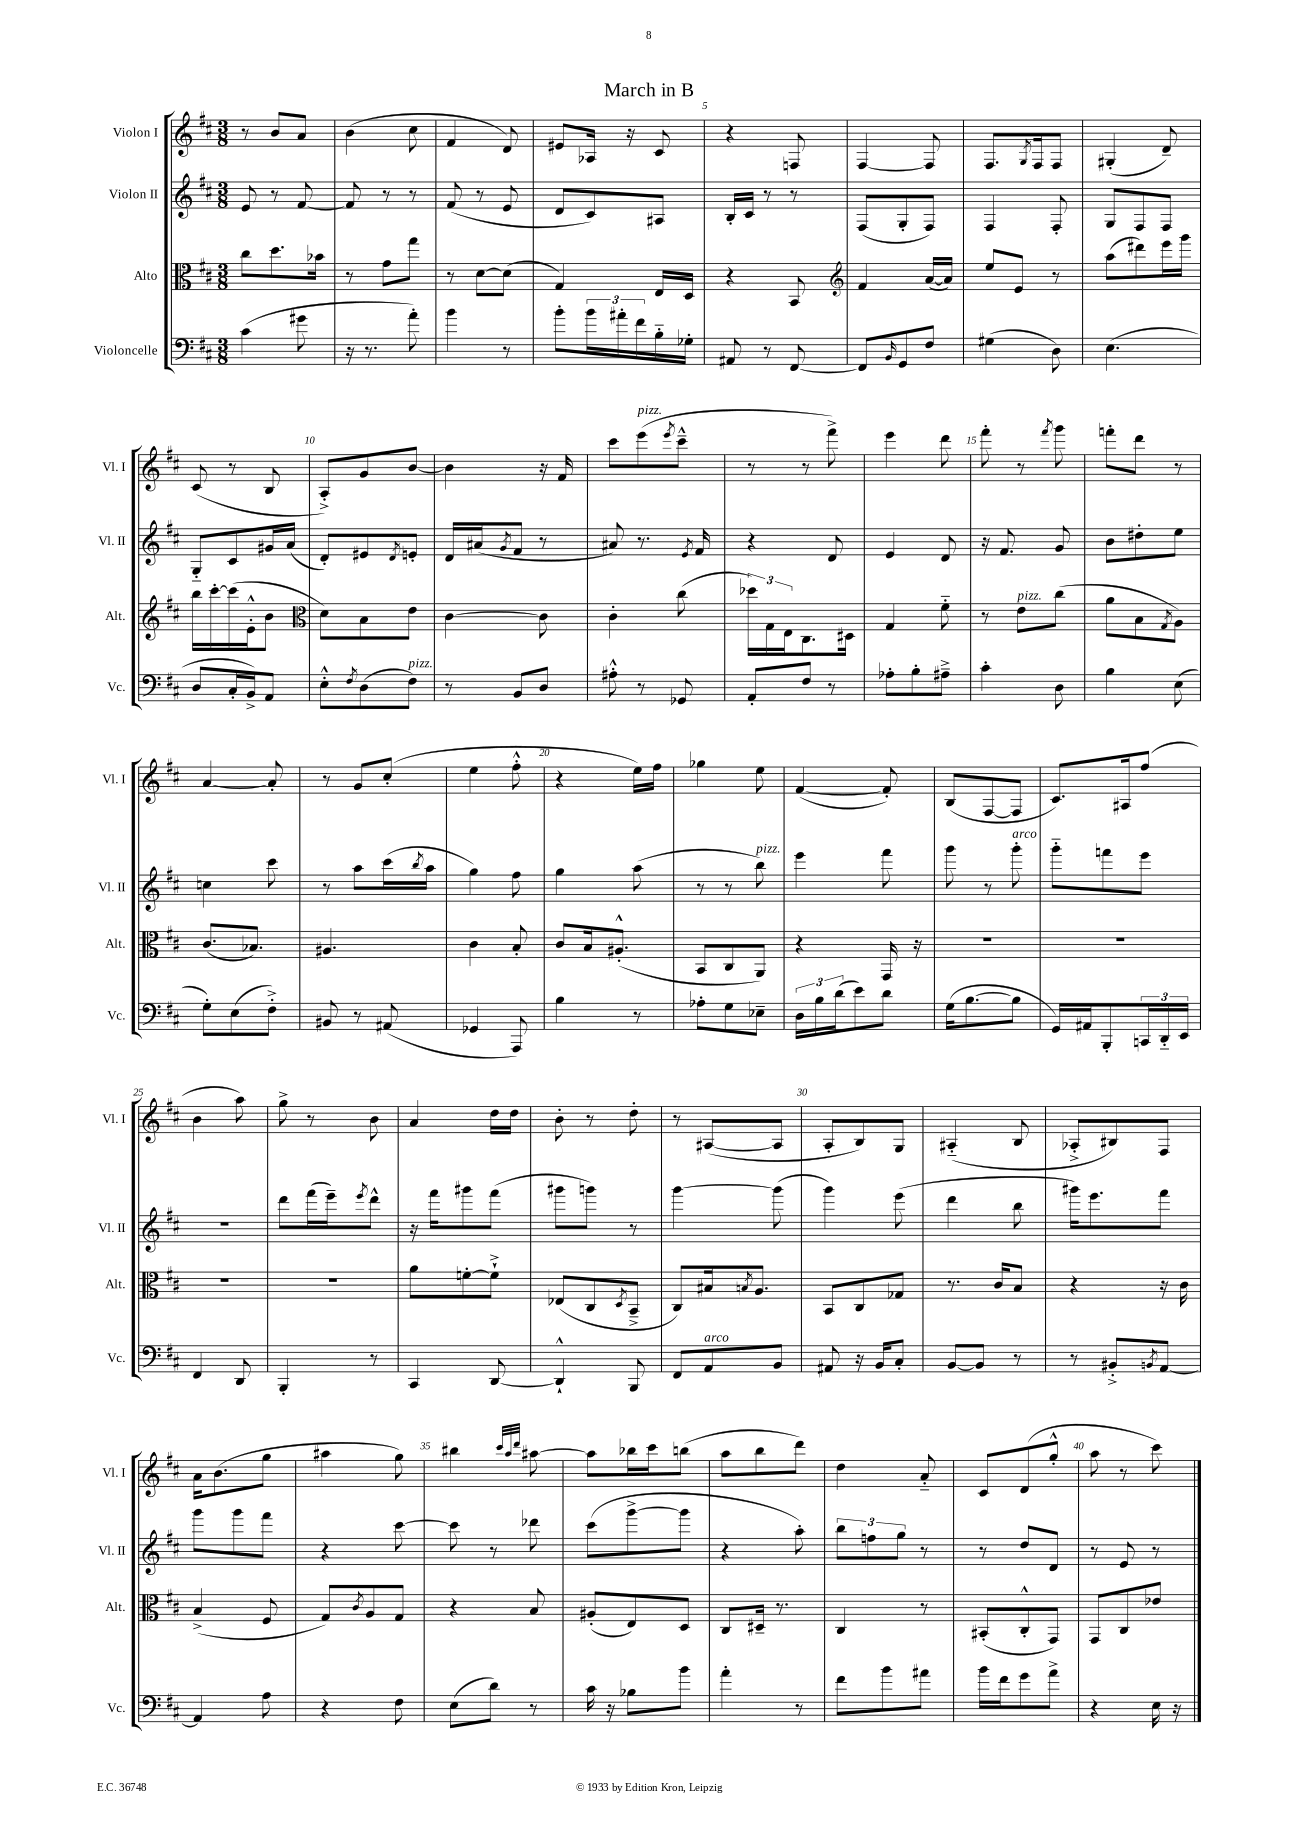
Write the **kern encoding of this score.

**kern	**kern	**kern	**kern
*part4	*part3	*part2	*part1
*staff4	*staff3	*staff2	*staff1
*I"Violoncelle	*I"Alto	*I"Violon II	*I"Violon I
*I'Vc.	*I'Alt.	*I'Vl. II	*I'Vl. I
*clefF4	*clefC3	*clefG2	*clefG2
*k[f#c#]	*k[f#c#]	*k[f#c#]	*k[f#c#]
*M3/8	*M3/8	*M3/8	*M3/8
=1	=1	=1	=1
(4c#\	8cc#\L	8e/	8r
.	8.dd\	8r	8b/L
8g#X\	.	[8f#/	8a/J
.	16b-X\Jk	.	.
=2	=2	=2	=2
16r	8r	8f#/]	(4b\
8.r	.	.	.
.	8g\L	8r	.
8a'\)	8gg\J	8r	8cc#\
=3	=3	=3	=3
4b\	8r	(8f#/	4f#/
.	[8d\L	8r	.
8r	(8d\J]	8e/	8d/)
=4	=4	=4	=4
8b'\L	4G/)	8d/L	8e#X/L
24b\L	.	8c#/)	16A-X/Jk
24a#X'\	.	.	.
.	.	.	16r
24f#\	.	.	.
16B\	16E/LL	8A#X/J	8c#/
16G-X'\JJ	16D/JJ	.	.
=5	=5	=5	=5
8AA#X/	4r	16B'/LL	4r
.	.	16c#/JJ	.
8r	.	8r	.
[8FF#/	8BB/	8r	8Fn/
=6	=6	=6	=6
*	*clefG2	*	*
8FF#/L]	4f#/	(8F#/L	[4F#/
16qqBB/	.	.	.
8GG/	.	8G'/	.
8F#/J	([16a/LL	8F#/J)	8F#/]
.	16a/JJ])	.	.
=7	=7	=7	=7
(4G#X\	8ee/L	4F#/	8.F#/L
.	8e/J	.	.
.	.	.	8qG/
.	.	.	16F#/k
8D\)	8r	8F#'/	8F#/J
=8	=8	=8	=8
(4.E\	(8aa\L	8G/L	(4G#X'/
.	8ddd#X\)	8F#/	.
.	16eee\L	8F#/J	8d~/)
.	16ggg\JJ	.	.
!!LO:LB:g=z
=9	=9	=9	=9
8D/L	16bb\LL	8G/L	(8c#/
.	[16ccc#'\	.	.
16C#'/L	(16ccc#\]	8c#/	8r
16BB^/J)	16e'^^\J	.	.
8AA/J	8b\J	16g#X/L	8B/
.	.	(16a/JJ	.
=10	=10	=10	=10
*	*clefC3	*	*
8E'^^\L	8d\L)	8d'/L)	8A'^/L)
8qF#/	.	.	.
(8D\	8B\	8e#X/	8g/
.	.	8qd/	.
!LO:TX:a:i:t=pizz.	!	!	!
8F#\J)	8e\J	8en'/J	[8b/J
=11	=11	=11	=11
8r	[4c#\	16d/LL	4b\]
.	.	(16a#X/J	.
.	.	8qg/	.
8BB/L	.	8f#/J	.
8D/J	8c#\]	8r	16r
.	.	.	16f#/
=12	=12	=12	=12
8A#X'^^\	4c#'\	8a#X/)	8ccc#\L
!	!	!	!LO:TX:a:i:t=pizz.
8r	.	8.r	(8eee\
.	.	.	8qeee/
8GG-X/	(8cc#\	.	8ccc#~^^\J
.	.	8qe/	.
.	.	16f#/	.
=13	=13	=13	=13
8AA'/L	24dd-X\LL)	4r	8r
.	24G\	.	.
.	24E\J	.	.
8F#/J	8.C#\	.	8r
8r	.	8d/	8fff#^\)
.	16D#X\Jk	.	.
=14	=14	=14	=14
8A-X'\L	4G/	4e/	4eee\
8B'\	.	.	.
8A#X~^\J	8f#\	8d/	8ddd\
=15	=15	=15	=15
4c#'\	8r	16r	8fff#'\
.	.	8.f#/	.
!	!LO:TX:a:i:t=pizz.	!	!
.	8e\L	.	8r
.	.	.	8qfff#/
8D\	(8cc#\J	8g/	8ggg\
=16	=16	=16	=16
4B\	8a\L	8b\L	8fffn'\L
.	8B\	8dd#X'\	8ddd\J
.	8qG/	.	.
(8E\	8A\J)	8ee\J	8r
!!LO:LB:g=z
=17	=17	=17	=17
8G'\L)	(8.c#/L	4ccn\	[4a/
(8E\	.	.	.
.	8.B-X/J)	.	.
8F#'^\J)	.	8ccc#\	8a'/]
=18	=18	=18	=18
8BB#X/	4.A#X/	8r	8r
8r	.	8aa\L	8g/L
(8AA#X/	.	(16ccc#\L	(8cc#'/J
.	.	8qbb/	.
.	.	16aa\JJ	.
=19	=19	=19	=19
4GG-X/	4c#\	4gg\)	4ee\
8AAA/)	8B'/	8ff#\	8ff#'^^\
=20	=20	=20	=20
4B\	8c#/L	4gg\	4r
.	16B/k	.	.
.	(8.A#X'^^/J	.	.
8r	.	(8aa\	16ee\LL)
.	.	.	16ff#\JJ
=21	=21	=21	=21
8A-X'\L	8BB/L	8r	4gg-X\
8G\	8C#/	8r	.
!	!	!LO:TX:a:i:t=pizz.	!
8E-X~\J	8AA/J)	8bb\)	8ee\
=22	=22	=22	=22
24D\LL	4r	4eee\	([4f#/
24B\	.	.	.
(24d\J	.	.	.
8e\)	.	.	.
8d\J	16GG/	8fff#\	8f#'/])
.	16r	.	.
=23	=23	=23	=23
(16G\KL	4.r	8ggg\	(8B/L
[8.B\	.	.	.
.	.	8r	[8F#/
!	!	!LO:TX:a:i:t=arco	!
8B\J]	.	8ggg'\	8F#/J]
=24	=24	=24	=24
16GG/LL)	4.r	8ggg\L	8.c#/L)
16AA#X/J	.	.	.
8BBB'/	.	8fffn\	.
.	.	.	16A#X/k
24CCn/L	.	8eee\J	(8ff#/J
24DD/	.	.	.
24EE/JJ	.	.	.
!!LO:LB:g=z
=25	=25	=25	=25
4FF#/	4.r	4.r	4b\
8DD/	.	.	8aa\)
=26	=26	=26	=26
4BBB'/	4.r	8ddd\L	8gg^\
.	.	(16fff#\L	8r
.	.	16eee~\J)	.
.	.	8qeee/	.
8r	.	8ddd^^\J	8b\
=27	=27	=27	=27
4CC#/	8a\L	16r	4a/
.	.	16fff#\KL	.
.	[8fn'\	8ggg#X\	.
[8DD/	8f`^\J]	(8fff#\J	16dd\LL
.	.	.	16dd\JJ
=28	=28	=28	=28
4DD`^^/]	(8E-X/L	8ggg#X\L	8b'\
.	8C#/	8gggn\J)	8r
.	8qD/	.	.
8BBB/	8BB~^/J	8r	8dd'\
=29	=29	=29	=29
8FF#/L	8C#/L)	[4ggg\	8r
!LO:TX:a:i:t=arco	!	!	!
8AA/	16B#X/k	.	([8A#X/L
.	8qBn/	.	.
.	8.A/J	.	.
8BB/J	.	(8ggg\]	8A#/J]
=30	=30	=30	=30
8AA#X/	8BB/L	4ggg\)	8A'/L
16r	8C#/	.	8B/)
16BB/KL	.	.	.
8C#'/J	8G-X/J	(8eee\	8G/J
=31	=31	=31	=31
[8BB/L	8.r	4ddd\	(4A#X/
8BB/J]	.	.	.
.	16c#/KL	.	.
8r	8B/J	8bb\	8B/
=32	=32	=32	=32
8r	4r	16ggg#X\KL)	8A-X'^/L
.	.	8.eee\	.
8BB#X'^/L	.	.	8B#X/)
8qBBn/	.	.	.
[8AA/J	16r	8fff#\J	8F#/J
.	16c#\	.	.
!!LO:LB:g=z
=33	=33	=33	=33
4AA/]	(4B^/	8ggg\L	16a\KL
.	.	.	(8.b\
.	.	8ggg\	.
8A\	8F#/	8fff#\J	8gg\J
=34	=34	=34	=34
4r	8G/L)	4r	4aa#X\
.	8qc#/	.	.
.	8A/	.	.
8F#\	8G/J	[8ccc#\	8gg\)
=35	=35	=35	=35
(8E\L	4r	8ccc#\]	4bb#X\
8d\J)	.	8r	.
.	.	.	32qqccc#/LLL
.	.	.	32qqaa/
.	.	.	32qqddd/JJJ
8r	8B/	8ddd-X\	[8aa#X\
=36	=36	=36	=36
16c#\	(8A#X'/L	(8ccc#\L	8aa#\L]
16r	.	.	.
8B-X\L	8E/)	[8ggg^\	16bb-X\L
.	.	.	16ccc#\J
8b\J	8D/J	8ggg\J]	(8bbn\J
=37	=37	=37	=37
4a'\	8C#/L	4r	8aa\L
.	16D#X~/Jk	.	8bb\
.	8.r	.	.
8r	.	8aa'\)	8ddd\J)
=38	=38	=38	=38
8f#\L	4C#/	12bb\L	4dd\
.	.	12ffn\	.
8b\	.	.	.
.	.	12gg\J	.
8a#X\J	8r	8r	8a/
=39	=39	=39	=39
16b\LL	(8BB#X'/L	8r	8c#/L
16f#\J	.	.	.
8g\	8C#'^^/	8dd/L	(8d/
8a^\J	8GG/J)	8d/J	8gg'^^/J
=40	=40	=40	=40
4r	8GG/L	8r	8aa\
.	8C#/	8e/	8r
16E\	8e-X/J	8r	8ccc#\)
16r	.	.	.
==	==	==	==
*-	*-	*-	*-
